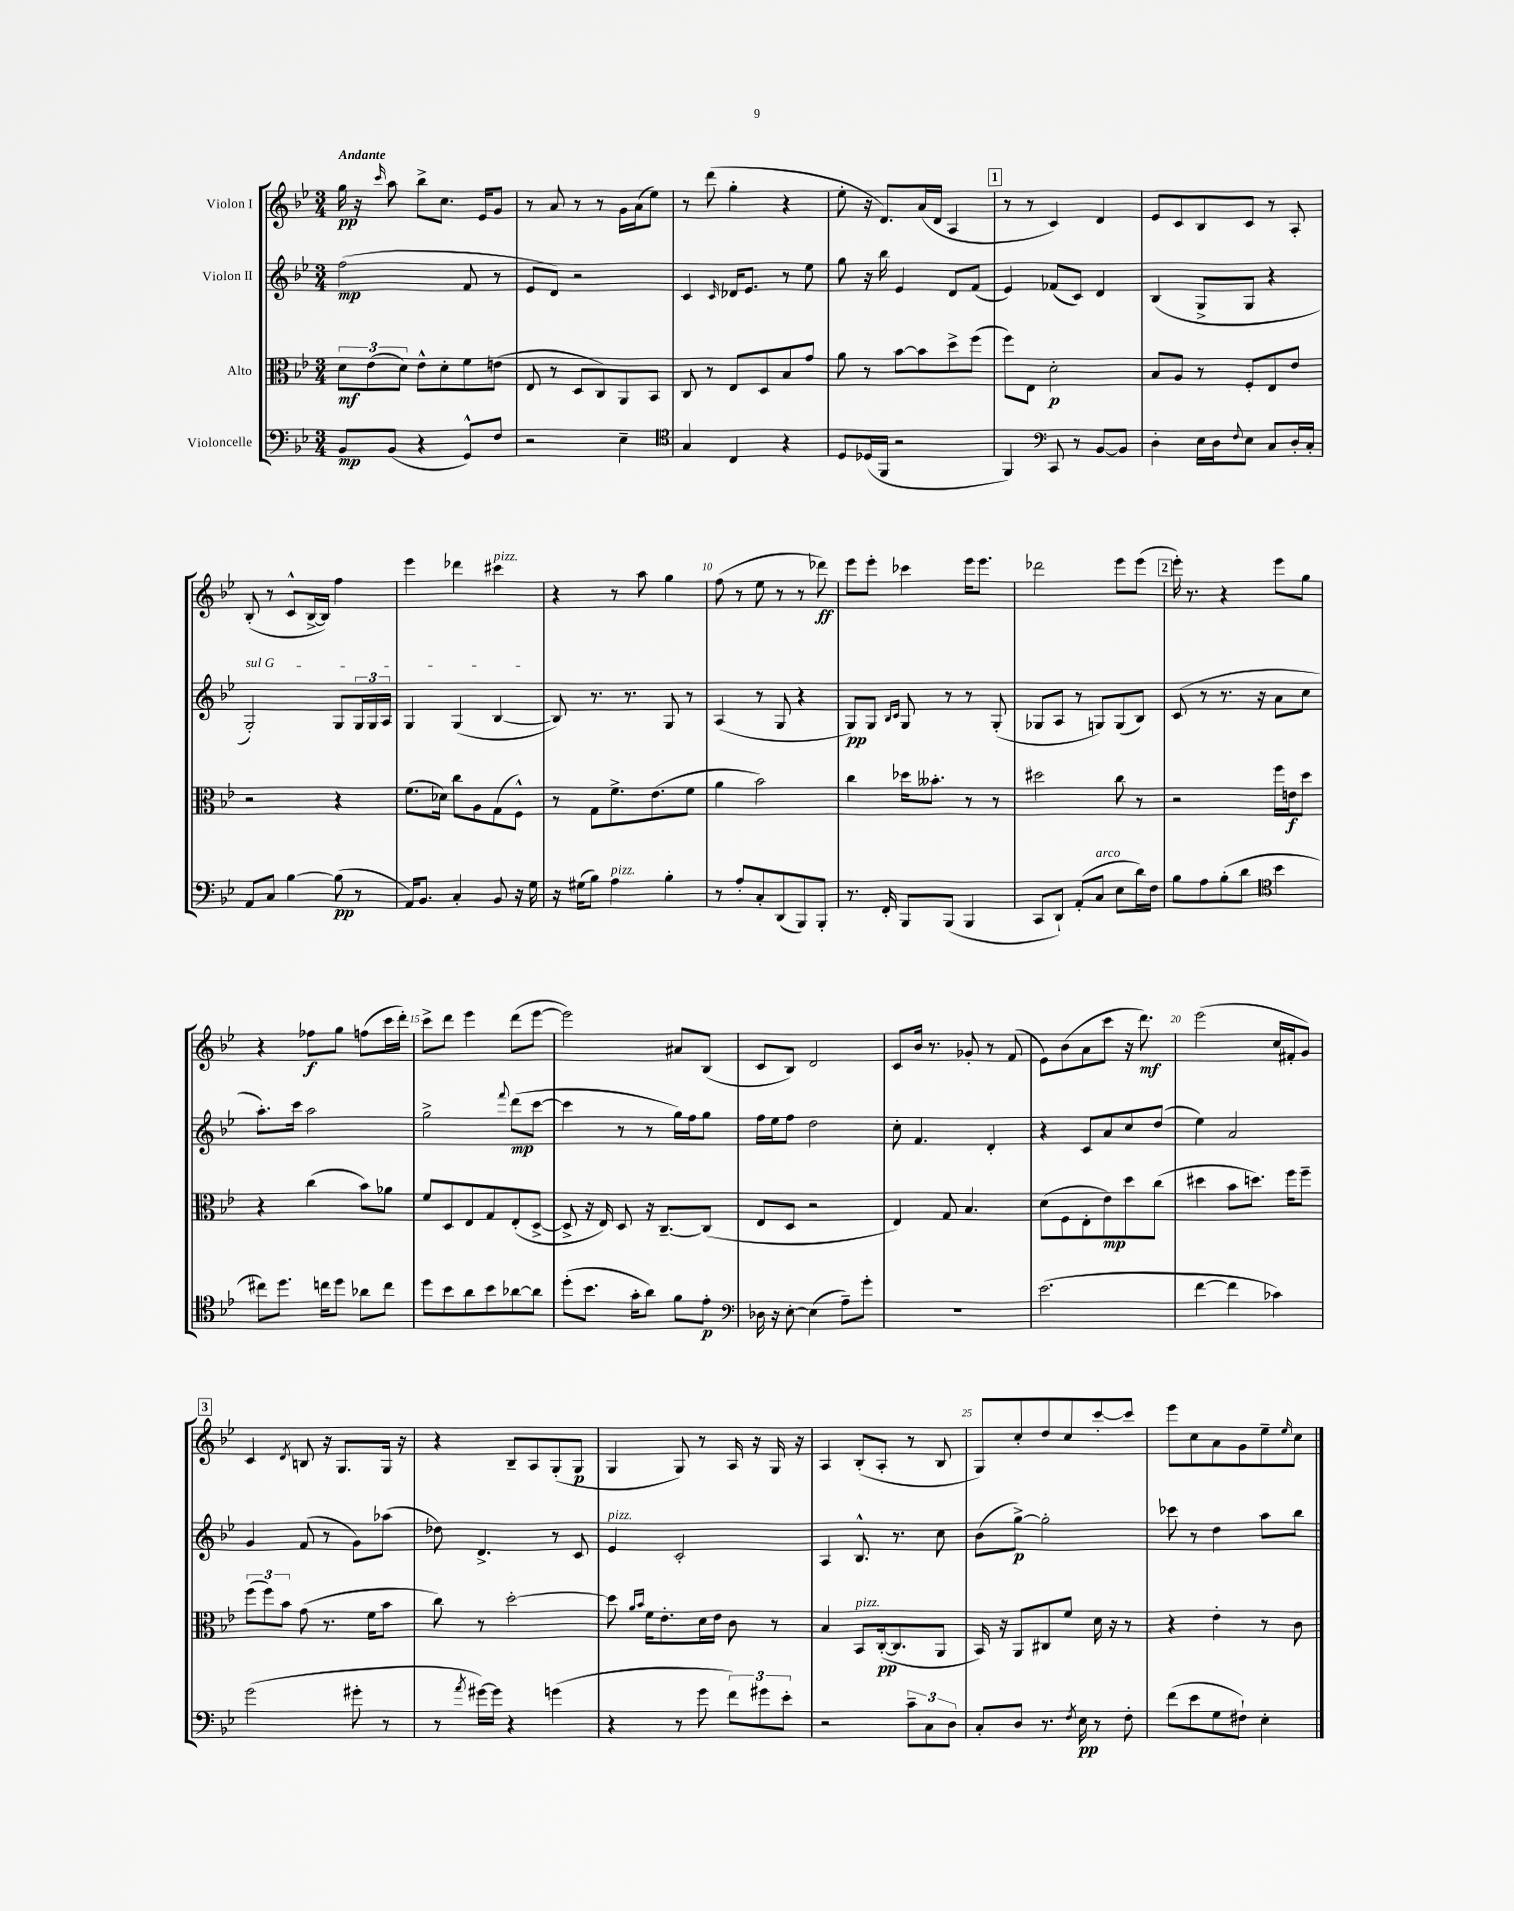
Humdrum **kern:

**kern	**kern	**kern	**kern
*staff4	*staff3	*staff2	*staff1
*clefF4	*clefC3	*clefG2	*clefG2
*k[b-e-]	*k[b-e-]	*k[b-e-]	*k[b-e-]
*M3/4	*M3/4	*M3/4	*M3/4
8BB-	12d	(2ff	16gg
.	.	.	16r
.	(12e-	.	.
.	.	.	16qqccc
(8BB-	.	.	8aa
.	12d)	.	.
4r	8e-^^	.	8bb-^
.	8d'	.	8.cc
8GG^^)	8f	8f	.
.	.	.	16e-
8F	(8e	8r	8g
=	=	=	=
2r	8E-	8e-	8r
.	8r	8d)	8a
.	8D	2r	8r
.	8C)	.	8r
4E-~	8AA	.	16g
.	.	.	(16a
.	8BB-	.	8ee-)
=	=	=	=
*clefC4	*	*	*
4G	8C	4c	8r
.	8r	.	(8ddd
.	.	16qqc	.
4C	8E-	16d-	4gg'
.	.	8.e-	.
.	8D	.	.
4r	8B-	8r	4r
.	8g	8ee-	.
=	=	=	=
8D	8a	8gg	8ee-'
(16D-	8r	16r	16r
16FF	.	16bb-	8.d)
2r	[8b-	4e-	.
.	8b-]	.	(16a
.	.	.	16d
.	8dd^	8d	4A
.	(8ff	(8f	.
=	=	=	=
4FF)	8ff)	4e-)	8r
.	8E-	.	8r
*clefF4	*	*	*
8CC	2d'	(8f-	4c)
8r	.	8c)	.
[8BB-	.	4d	4d
8BB-]	.	.	.
=	=	=	=
4D'	8B-	(4B-	8e-
.	8A	.	8c
16E-	8r	8G^	8B-
16D	.	.	.
8qqF	.	.	.
8E-	8F'	8G	8c
8C	8E-	4r	8r
16D'	8e-	.	8A'
16C'	.	.	.
=	=	=	=
8AA	2r	2G')	(8B-'
8C	.	.	8r
[4B-	.	.	8c^^
.	.	.	[16B-^
.	.	.	16B-])
(8B-]	4r	8G	4ff
8r	.	24G	.
.	.	24G	.
.	.	24A	.
=	=	=	=
16AA)	(8.f	4G	4eee-
8.BB-	.	.	.
.	16d-)	.	.
4C'	8cc	(4G	4ddd-
.	8A	.	.
8BB-	(8G	[4B-	4ccc#
16r	8F^^)	.	.
16G	.	.	.
=	=	=	=
16r	8r	8B-])	4r
(16G#	.	.	.
8B-)	8G	8.r	.
4A	8.f^	.	8r
.	.	8.r	.
.	.	.	8aa
.	(8.e-	.	.
4B-'	.	8G	4gg
.	8f	8r	.
=	=	=	=
8r	4a	(4A	(8ff
8A'	.	.	8r
8C'	2b-)	8r	8ee-
(8DD	.	8G	8r
8BBB-)	.	4r	8r
8BBB-'	.	.	8ddd-)
=	=	=	=
8.r	4cc	8G)	8eee-
.	.	8G	8eee-'
16FF'	.	.	.
.	.	16qqB-	.
.	.	16qqc	.
8BBB-	16dd-	8G	4ccc-
.	8.b--'	.	.
(8BBB-	.	8r	.
4BBB-	8r	8r	16eee-
.	.	.	8.eee-
.	8r	(8G'	.
=	=	=	=
8CC	2dd#	8G-	2ddd-
8DD`)	.	8A	.
(8AA'	.	8r	.
8C	.	8G)	.
8E-	8cc	(8G	8eee-
16d)	8r	8B-)	(8eee-
16F	.	.	.
=	=	=	=
8B-	2r	(8c	16eee-')
.	.	.	8.r
8A	.	8r	.
(8B-'	.	8.r	4r
8d	.	.	.
.	.	16r	.
*clefC4	*	*	*
4b-	16ff	8a	8eee-
.	16e	.	.
.	8dd	8cc	8gg
=	=	=	=
8cc#)	4r	8.aa')	4r
8.dd	.	.	.
.	.	16ccc	.
.	(4cc	2aa	8ff-
16cc	.	.	.
8dd	.	.	8gg
8a-	8b-)	.	(8ff
8cc	8a-	.	16ccc
.	.	.	16ddd')
=	=	=	=
8dd	8f	2gg^	8ccc^
8b-	8D	.	8ddd
8a	8E-	.	4eee-
8b-	8G	.	.
.	.	8qqfff	.
[8a-	(8E-'	(8ddd	(8ddd
8a-]	[8D^	[8ccc	[8eee-
=	=	=	=
(8dd'	8D^]	4ccc]	2eee-])
8.b-	16r	.	.
.	16E-)	.	.
.	8D	8r	.
16g'	.	.	.
8a)	16r	8r	.
.	[8.C~	.	.
8f	.	16gg)	8a#
.	.	16ff	.
8e-'	(8C]	8gg	(8B-
=	=	=	=
*clefF4	*	*	*
16D-	8E-	16ff	8c
16r	.	16ee-	.
[8E-'	8D	8ff	8B-)
(4E-]	2r	2dd	2d
8A~)	.	.	.
8g'	.	.	.
=	=	=	=
2.r	4E-)	8cc'	8c
.	.	4.f	16b-
.	.	.	8.r
.	8G	.	.
.	4.B-	.	8g-'
.	.	4d'	8r
.	.	.	(8f
=	=	=	=
(2.e-	(8d	4r	8e-)
.	8F	.	(8b-
.	8E-'	8c	8a
.	8e-)	8a	8ccc
.	8dd	8cc	16r
.	.	.	8.ddd)
.	(8cc	(8dd	.
=	=	=	=
[4f	4dd#	4ee-)	(2eee-
4f]	8b-	2a	.
.	8.dd)	.	.
4c-)	.	.	16cc
.	16ff	.	16f#'
.	8ff~	.	8g)
=	=	=	=
(2g	(12ff	4g	4c
.	12ff)	.	.
.	12b-	.	.
.	.	.	8qd
.	(8g	(8f	8B
.	8.r	8r	16r
.	.	.	8.G
8g#'	.	8g)	.
.	16f	.	.
8r	8b-	(8aa-	16G
.	.	.	16r
=	=	=	=
8r	8cc)	8dd-)	4r
8qa	.	.	.
[16g#)	8r	4.d^	.
16g#]	.	.	.
4r	[2dd'	.	8B-~
.	.	.	8A
(4g	.	8r	(8G'
.	.	8c	8G
=	=	=	=
4r	8dd]	4e-	4G
.	16qqa	.	.
.	16qqb-	.	.
.	16f	.	.
.	8.e-'	.	.
8r	.	2c'	8G)
8g	16d	.	8r
.	16e-	.	.
12f)	8c	.	16A
.	.	.	16r
12g#	.	.	.
.	8r	.	16G
12e-'	.	.	.
.	.	.	16r
=	=	=	=
2r	4B-	4A	4A
.	8BB-	8.B-^^	(8B-'
.	([16C'	.	8A'
.	8.C]	8.r	.
12c~	.	.	8r
12C	.	.	.
.	8AA	8cc	8B-
12D	.	.	.
=	=	=	=
8C'	16BB-)	(8b-	8G)
.	16r	.	.
8D	8AA	[8gg^)	8cc'
8.r	8C#	2gg']	8dd
.	8f	.	8cc
8qF	.	.	.
16E-	.	.	.
8r	16d	.	[8ccc'
.	16r	.	.
8F'	8r	.	8ccc]
=	=	=	=
(8f	4r	8ccc-	8eee-
8e-	.	8r	8cc
8G	4e-'	4dd	8a
8F#`)	.	.	8g
4E-'	8r	8aa	8ee-~
.	.	.	16qqee-
.	8c	8bb-	8cc
==	==	==	==
*-	*-	*-	*-
